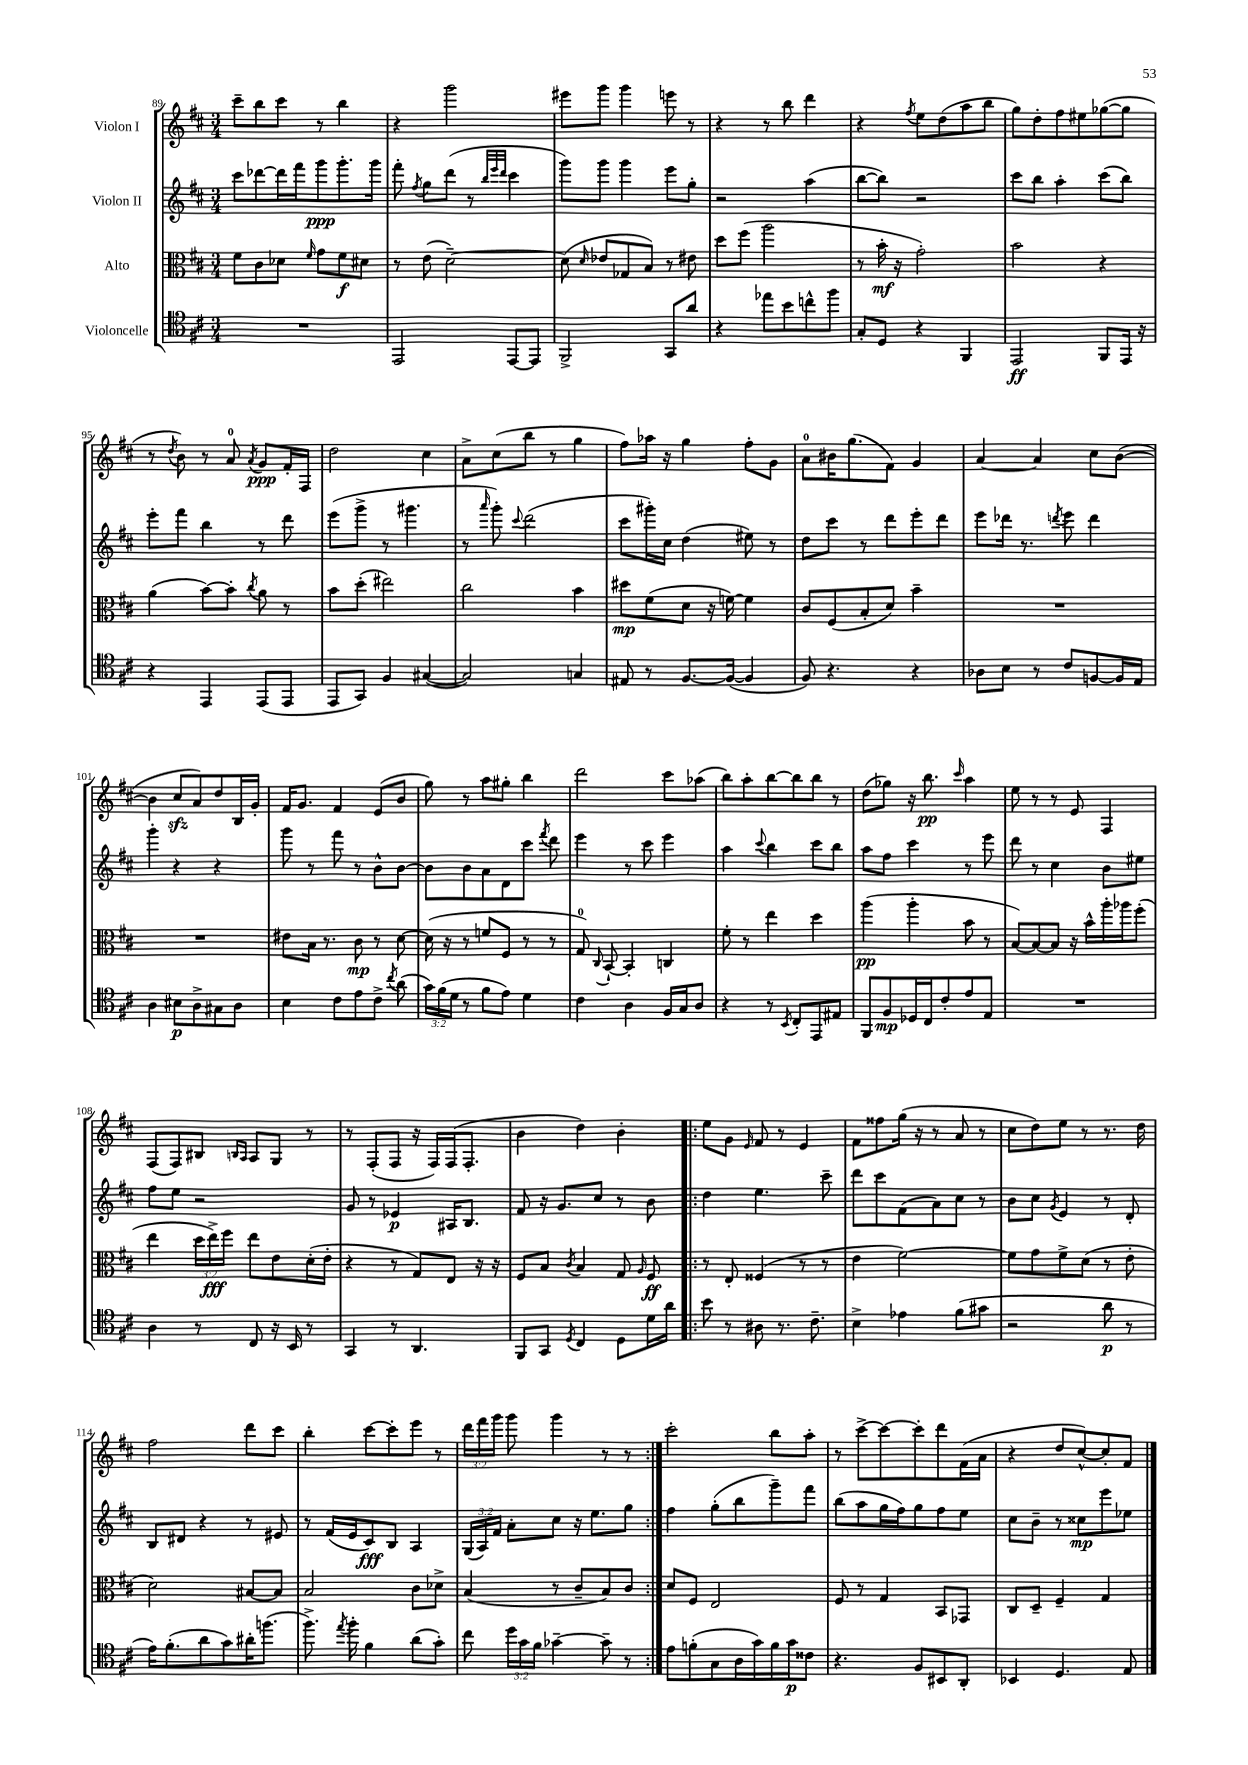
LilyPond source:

<<
\new StaffGroup <<
\new Staff = "s0" \with { instrumentName = "Violon I" } {
    \clef treble \key d \major \numericTimeSignature \time 3/4 \override Staff.TupletNumber.text = #tuplet-number::calc-fraction-text
    \autoBeamOff cis'''8[-- b''8 cis'''8] r8 b''4 |
    r4 g'''2 |
    eis'''8[ g'''8] g'''4 e'''8 r8 |
    r4 r8 b''8 d'''4 |
    r4 \acciaccatura { fis''8 } e''8[ d''8( a''8 b''8] |
    g''8[) d''8-. fis''8 eis''8 ges''8~( ges''8] |
    r8 \acciaccatura { d''8 } b'8) r8 a'8-0 \acciaccatura { a'8 } g'8[\ppp fis'16-. fis16] |
    d''2 cis''4 |
    a'8[-> cis''8( b''8] r8 g''4 |
    fis''8[) aes''16] r16 g''4 fis''8[-. g'8] |
    a'8[-0 bis'16 g''8.( fis'8]) g'4 |
    a'4~ a'4 cis''8[ b'8]~( |
    b'4 cis''8[\sfz a'8) d''8 b16 g'16]-. |
    fis'16[ g'8.] fis'4 e'8[( b'8] |
    g''8) r8 a''8[ gis''8]-. b''4 |
    d'''2 cis'''8[ aes''8]( |
    b''8[) a''8-. b''8~ b''8 b''8] r8 |
    d''8[( ges''8]) r16 b''8.\pp \grace { cis'''16 } a''4 |
    e''8 r8 r8 e'8 fis4 |
    fis8[( fis8) bis8] \grace { b16[ a16] } a8[ g8] r8 |
    r8 fis8[-.( fis8] r16 fis16[) fis16( fis8.]-. |
    b'4 d''4) b'4-. |
    \repeat volta 2 { e''8[ g'8] \grace { e'16 } fis'8 r8 e'4 |
    fis'8[ fisis''8 g''16]( r16 r8 a'8 r8 |
    cis''8[ d''8) e''8] r8 r8. d''16 |
    fis''2 d'''8[ cis'''8] |
    b''4-. cis'''8[~ cis'''8-. e'''8] r8 |
    \tuplet 3/2 { d'''16[ fis'''16 g'''16] } g'''8 g'''4 r8 r8 | }
    cis'''2-. b''8[ a''8]-. |
    r8 cis'''8[~-> cis'''8~ cis'''8-. d'''8 fis'16( a'16] |
    r4 d''8[ cis''8~-^) cis''8-. fis'8] \bar "|." |
}
\new Staff = "s1" \with { instrumentName = "Violon II" } {
    \clef treble \key d \major \numericTimeSignature \time 3/4 \override Staff.TupletNumber.text = #tuplet-number::calc-fraction-text
    \autoBeamOff cis'''8[ des'''8~ des'''16 fis'''16 g'''8\ppp g'''8.-. g'''16] |
    fis'''8-. \acciaccatura { fis''8 } g''8[ d'''8]( r8 \grace { b''32[ e'''32 d'''32] } cis'''4 |
    g'''8[) g'''8] g'''4 e'''8[ g''8]-. |
    r2 a''4( |
    b''8[~ b''8]) r2 |
    cis'''8[ b''8] a''4-. cis'''8[( b''8]) |
    e'''8[-. fis'''8] b''4 r8 d'''8 |
    e'''8[( g'''8]-> r8 gis'''4. |
    r8 \grace { a'''16 } g'''8-.) \appoggiatura { cis'''8 } d'''2( |
    cis'''8[ gis'''16-.) cis''16] d''4( eis''8) r8 |
    d''8[ cis'''8] r8 d'''8[ e'''8-. d'''8] |
    e'''8[ des'''16] r8. \acciaccatura { d'''8 } e'''8 d'''4 |
    g'''4-. r4 r4 |
    g'''8 r8 fis'''8 r8 b'8[-^ b'8]~ |
    b'8[ b'8 a'8 d'8 cis'''8] \acciaccatura { fis'''8 } d'''8 |
    e'''4 r8 cis'''8 e'''4 |
    a''4 \appoggiatura { cis'''8 } b''4 cis'''8[ b''8] |
    a''8[ fis''8] cis'''4 r8 e'''8 |
    d'''8 r8 cis''4 b'8[ eis''8] |
    fis''8[ e''8] r2 |
    g'8 r8 ees'4\p ais16[ b8.] |
    fis'8 r16 g'8.[ cis''8] r8 b'8 |
    \repeat volta 2 { d''4 e''4. cis'''8-- |
    d'''8[ cis'''8 fis'8( a'8) cis''8] r8 |
    b'8[ cis''8] \acciaccatura { g'8 } e'4 r8 d'8-. |
    b8[ dis'8] r4 r8 eis'8 |
    r8 fis'16[( e'16 cis'8\fff) b8] a4 |
    \tuplet 3/2 { g16[( a16) fis'16] } a'8[-. cis''8] r16 e''8.[ g''8] | }
    fis''4 g''8[-.( b''8 g'''8--) fis'''8] |
    b''8[( a''8 g''16 fis''16) g''8 fis''8 e''8] |
    cis''8[ b'8]-- r8 cisis''8[\mp e'''8 ees''8] \bar "|." |
}
\new Staff = "s2" \with { instrumentName = "Alto" } {
    \clef alto \key d \major \numericTimeSignature \time 3/4 \override Staff.TupletNumber.text = #tuplet-number::calc-fraction-text
    \autoBeamOff fis'8[ cis'8 des'8] \grace { fis'16 } g'8[ fis'8\f dis'8] |
    r8 e'8( d'2~--) |
    d'8( \grace { d'16 } ees'8[ ges8 b8]) r8 eis'8 |
    d''8[ fis''8]( a''2 |
    r8 b'16-.\mf r16 g'2-.) |
    b'2 r4 |
    a'4( b'8[~) b'8]-. \acciaccatura { cis''8 } a'8 r8 |
    b'8[ d''8]-.( eis''2) |
    cis''2 b'4 |
    dis''8[\mp fis'8( d'8] r16 f'16~) f'4 |
    cis'8[ fis8( b8-. d'8]) b'4-- |
    R2. |
    R2. |
    eis'8[ b16] r8. cis'8\mp r8 d'8~ |
    d'16( r16 r8 f'8[ fis8] r8 r8 |
    g8-0) \appoggiatura { cis8 } b,8~-! b,4-. c4 |
    fis'8-. r8 e''4 d''4 |
    a''4\pp( a''4-. b'8 r8 |
    b8[~) b8~ b8] r16 b'16[-^ a''16-. aes''16 fis''8]-.( |
    e''4 \tuplet 3/2 { d''16[ e''16->\fff) fis''16] } e''8[ e'8 d'16-.( e'16]-. |
    r4 r8 g8[) e8] r16 r16 |
    fis8[ b8] \acciaccatura { cis'8 } b4 g8 \grace { a16 } fis8\ff |
    \repeat volta 2 { r8 e8-. fisis4( r8 r8 |
    e'4 fis'2~) |
    fis'8[ g'8 fis'8-> d'8]( r8 e'8-. |
    d'2) bis8[~ bis8] |
    b2 cis'8[ des'8]-> |
    b4( r8 cis'8[-- b8) cis'8] | }
    d'8[ fis8] e2 |
    fis8 r8 g4 b,8[ ges,8] |
    cis8[ d8]-- fis4-- g4 \bar "|." |
}
\new Staff = "s3" \with { instrumentName = "Violoncelle" } {
    \clef tenor \key d \major \numericTimeSignature \time 3/4 \override Staff.TupletNumber.text = #tuplet-number::calc-fraction-text
    \autoBeamOff R2. |
    e,2 e,8[~ e,8] |
    fis,2-> g,8[ a'8] |
    r4 ees''8[ b'8 c''8-^ fis''8] |
    g8[-. d8] r4 fis,4 |
    e,2\ff fis,8[ e,16] r16 |
    r4 e,4 e,8[( e,8] |
    e,8[ g,8]) fis4 gis4~( |
    gis2) g4 |
    eis8 r8 fis8.[~ fis16]~( fis4 |
    fis8) r4. r4 |
    aes8[ b8] r8 cis'8[ f8~ f16 e16] |
    a4 bis8[\p a8-> gis8 a8] |
    b4 cis'8[ e'8 cis'8]-> \acciaccatura { cis''8 } a'8( |
    \tuplet 3/2 { g'16[) fis'16( d'16] } r8 fis'8[ e'8]) d'4 |
    cis'4 a4 fis16[ g16 a8] |
    r4 r8 \acciaccatura { b,8 } cis8[-. e,8 eis8] |
    fis,8[ fis8\mp des16 cis16 cis'8-. e'8 e8] |
    R2. |
    a4 r8 cis8 r16 b,16 r8 |
    g,4 r8 a,4. |
    fis,8[ g,8] \acciaccatura { d8 } cis4 d8[ d'16 a'16] |
    \repeat volta 2 { b'8 r8 ais8 r8. cis'8.-- |
    b4-> ees'4 fis'8[( gis'8] |
    r2 a'8\p r8 |
    e'16[) fis'8.-.( a'8 g'8) ais'16-. f''8.]( |
    fis''8.->) \acciaccatura { e''8 } fis''16-. fis'4 a'8[( g'8]-.) |
    cis''8 \tuplet 3/2 { d''16[ g'16 fis'16] } ges'4~-- ges'8-- r8 | }
    e'8[ f'8-.( g8 a16 g'16) f'16 g'16\p cisis'8] |
    r4. fis8[ bis,8 a,8]-. |
    bes,4 d4. e8 \bar "|." |
}
>>
>>
\layout { \context { \Score currentBarNumber = #89 } }
